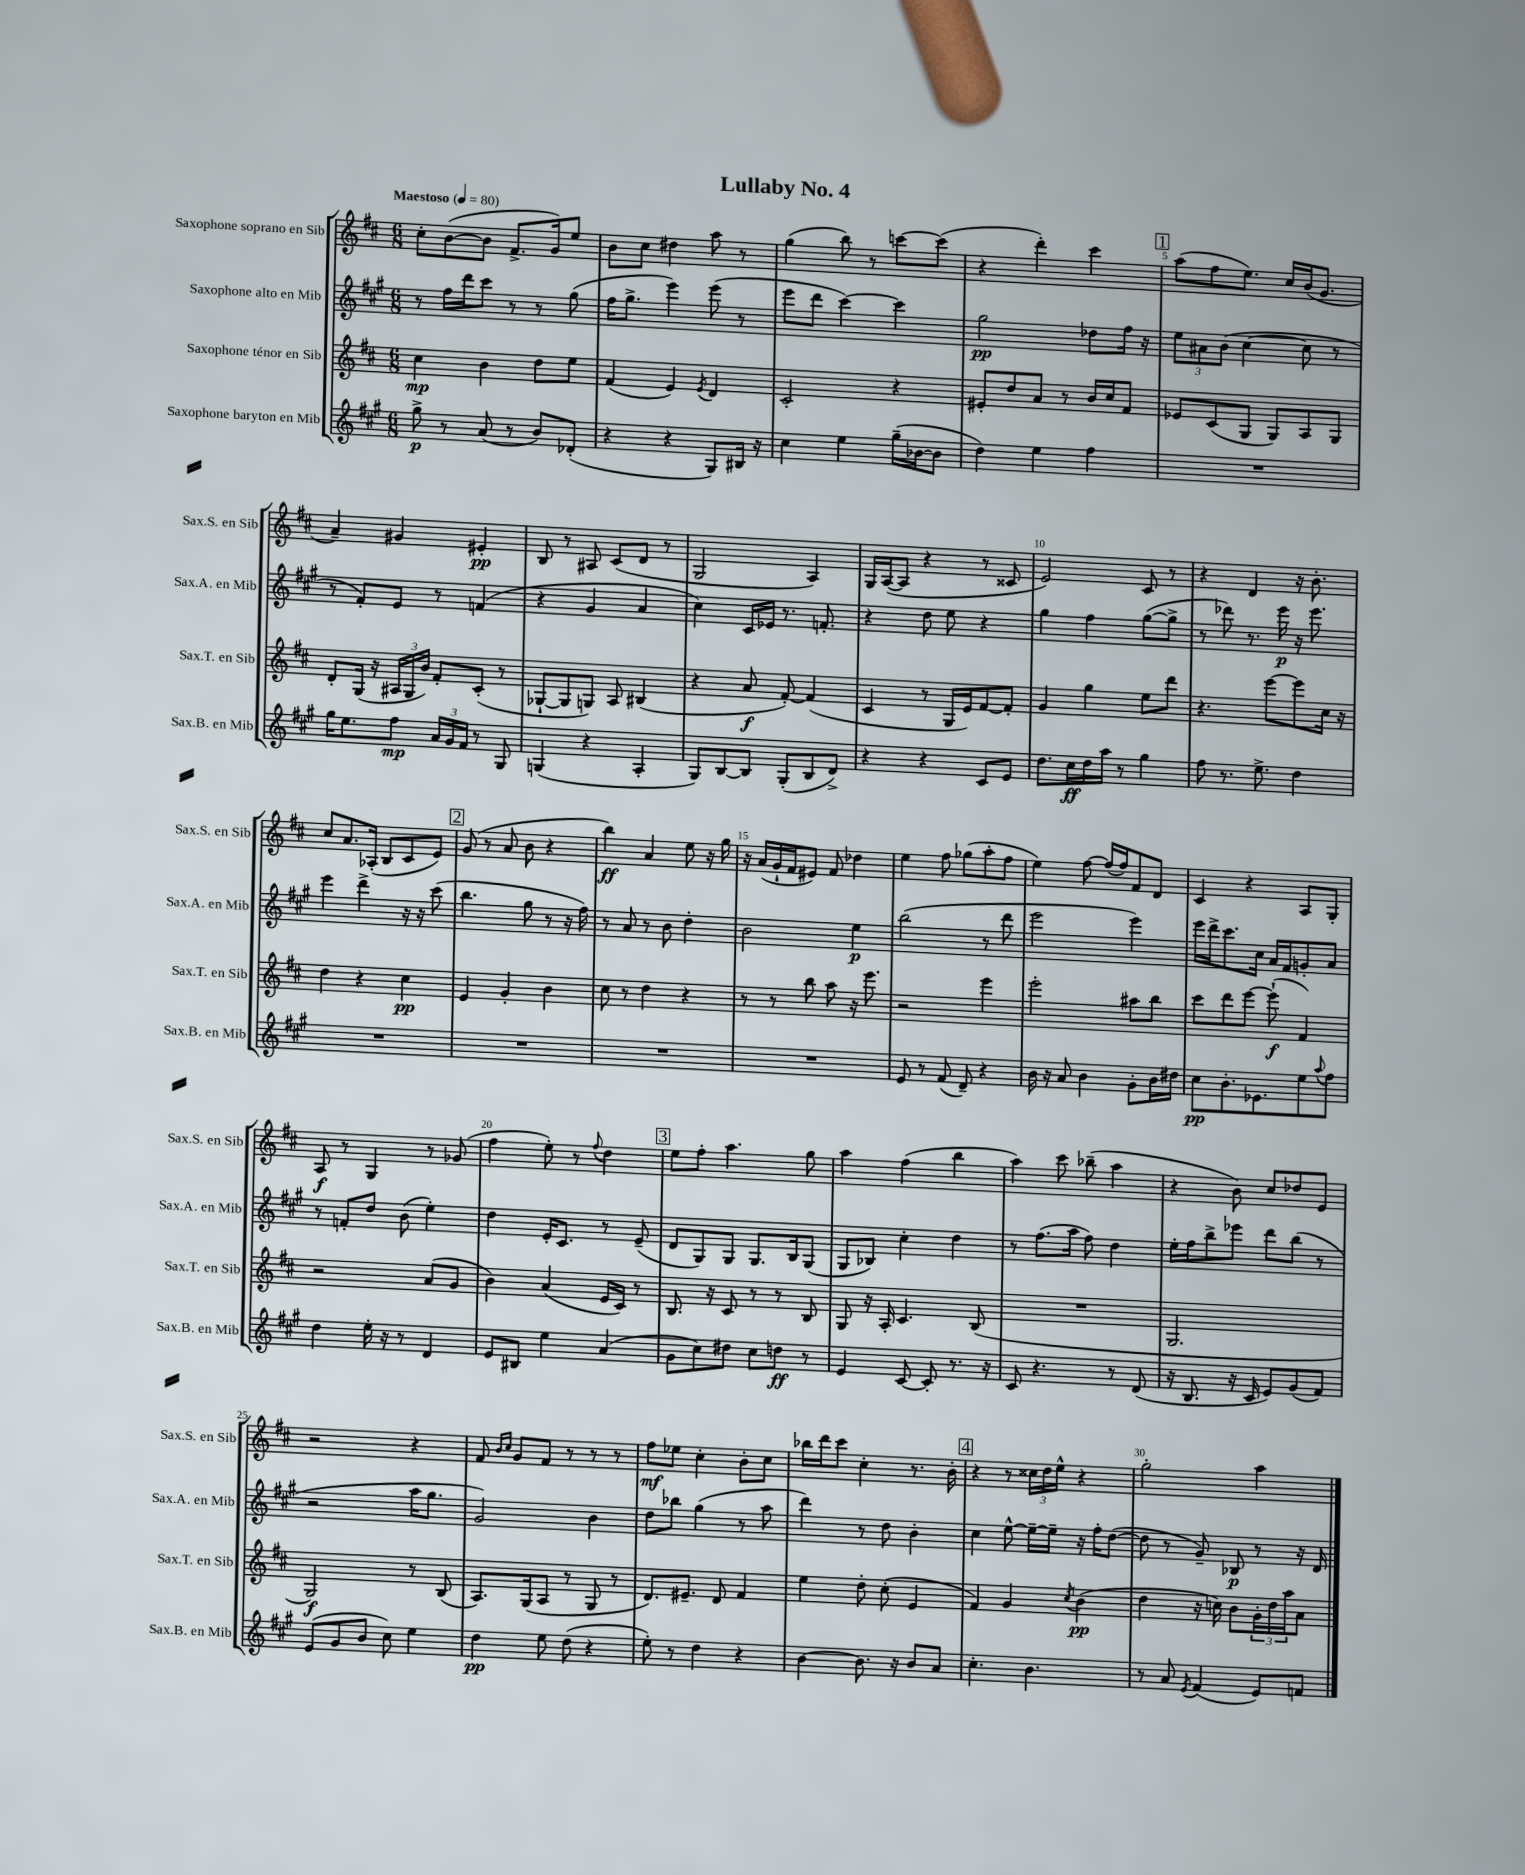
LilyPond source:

\header { title = "Lullaby No. 4" }
<<
\new StaffGroup <<
\new Staff = "s0" \with { instrumentName = "Saxophone soprano en Sib" shortInstrumentName = "Sax.S. en Sib" } {
    \clef treble \key d \major \numericTimeSignature \time 6/8 \tempo "Maestoso" 4 = 80
    cis''8-. b'8~( b'8 fis'8.-> g'16) e''8 |
    b'8 cis''8 dis''4 a''8 r8 |
    g''4( b''8) r8 c'''8~ c'''8( |
    r4 d'''4-.) cis'''4 |
    \mark \markup { \box "1" } a''8( fis''8 e''8.) cis''16 b'16( g'8. |
    a'4--) gis'4 eis'4-.\pp |
    b8 r8 ais8 cis'8( d'8 r8 |
    g2 a4) |
    g16 a16~( a8 r4 r8 cisis'8 |
    e'2) cis'8 r8 |
    r4 d'4 r16 b'8.-. |
    cis''8 a'8. aes16-.( b8 cis'8 e'8) |
    \mark \markup { \box "2" } g'8( r8 a'8 b'8 r4 |
    b''4\ff) a'4 e''8 r16 g''16 |
    r16 a'16( g'16-! fis'16 eis'8) fis'8 des''4 |
    e''4 fis''8 ges''8( a''8-. fis''8 |
    e''4) fis''8~ fis''16( fis''16) fis'8 d'8 |
    cis'4 r4 a8 g8-. |
    a8\f r8 g4 r8 ges'8( |
    fis''4 e''8-.) r8 \appoggiatura { fis''8 } d''4 |
    \mark \markup { \box "3" } e''8 fis''8-. a''4. g''8 |
    a''4 fis''4( b''4 |
    a''4) cis'''8 bes''8--( a''4 |
    r4 b'8) cis''8 des''8 e'8 |
    r2 r4 |
    fis'8 \grace { b'16 cis''16 } g'8 fis'8 r8 r8 r8 |
    fis''8\mf ees''8 cis''4-. b'8-. cis''8 |
    bes''16 d'''16 cis'''8 cis''4-. r8. b'16-. |
    \mark \markup { \box "4" } r4 r8 \tuplet 3/2 { cisis''16 d''16 e''16-^ } r4 |
    g''2-. a''4 \bar "|." |
}
\new Staff = "s1" \with { instrumentName = "Saxophone alto en Mib" shortInstrumentName = "Sax.A. en Mib" } {
    \clef treble \key a \major \numericTimeSignature \time 6/8
    r8 fis''16 d'''16 cis'''8 r8 r8 gis''8( |
    fis''16 gis''8.-> e'''4) e'''8( r8 |
    e'''8 d'''8 cis'''4~) cis'''4 |
    gis''2\pp des''8 fis''16 r16 |
    \mark \markup { \box "1" } \tuplet 3/2 { e''8 ais'8 b'8( } cis''4~ cis''8 r8 |
    r8 fis'8-.) e'8 r8 f'4( |
    r4 gis'4 a'4 |
    cis''4) cis'16 ees'16 r8. f'8.-. |
    r4 d''8 e''8 r4 |
    gis''4 fis''4 gis''8~( gis''8-> |
    r8 des'''8) r8. e'''16\p r16 e'''8. |
    e'''4 d'''4-> r16 r16 cis'''8( |
    \mark \markup { \box "2" } b''4. gis''8 r8 r16 fis''16) |
    r8 a'8 r8 b'8 d''4-. |
    b'2 e''4\p |
    b''2( r8 d'''8 |
    e'''2 e'''4) |
    e'''16 d'''16-> cis'''8. cis''16 a'16 fis'16 g'8-. a'8 |
    r8 f'8-. d''8 b'8( e''4-.) |
    d''4 e'16-. cis'8. r8 e'8--( |
    \mark \markup { \box "3" } d'8 gis8) gis8 gis8. b16 gis8( |
    gis8 bes8) cis''4-. d''4 |
    r8 fis''8.( a''16 fis''8) d''4 |
    e''16-. fis''16 b''8-> ees'''8 d'''8 b''8( r8 |
    r2 a''16 gis''8. |
    gis'2) b'4 |
    d''8 bes''8 gis''4( r8 a''8 |
    d'''4) r8 d''8 b'4-. |
    \mark \markup { \box "4" } cis''4 e''8~-^ e''16~-- e''16-- r16 fis''16-. d''8~( |
    d''8 r8 gis'8--) bes8\p r8 r16 d'16 \bar "|." |
}
\new Staff = "s2" \with { instrumentName = "Saxophone ténor en Sib" shortInstrumentName = "Sax.T. en Sib" } {
    \clef treble \key d \major \numericTimeSignature \time 6/8
    cis''4\mp b'4 d''8 e''8 |
    fis'4( e'4) \acciaccatura { e'8 } d'4 |
    cis'2-. r4 |
    eis'8-. d''8 a'8 r8 b'16 cis''16 fis'8 |
    \mark \markup { \box "1" } ees'8 cis'8( g8 g8) a8 g8 |
    d'8-. g16( r16 \tuplet 3/2 { ais16 g16 b'16) } fis'8-. cis'8-.( r8 |
    ges8~-! ges8 g8) a8 bis4( |
    r4 a'8\f fis'8~-.) fis'4( |
    cis'4 r8 g16 e'16) fis'8~ fis'8-. |
    g'4 g''4 e''8 d'''8 |
    r4. e'''8~ e'''8 cis''16 r16 |
    d''4 r4 cis''4\pp |
    \mark \markup { \box "2" } e'4 g'4-. b'4 |
    cis''8 r8 d''4 r4 |
    r8 r8 b''8 a''8 r16 e'''8. |
    r2 e'''4 |
    e'''2-. ais''8 b''8 |
    cis'''8 d'''8 e'''8~ e'''8-!\f( fis'4) |
    r2 a'8( g'8 |
    b'4) a'4( e'16 cis'16) r8 |
    \mark \markup { \box "3" } b8. r16 cis'8 r8 r8 b8 |
    g8 r16 a16-. cis'4. b8( |
    R2. |
    g2. |
    g2\f) r8 b8( |
    a8.) g16( a8 r8 g8 r8 |
    d'8.) eis'8.-- d'8 fis'4 |
    e''4 d''8-. cis''8-.( e'4 |
    \mark \markup { \box "4" } fis'4) g'4 \acciaccatura { cis''8 } b'4\pp( |
    d''4 r16 c''16) b'8 \tuplet 3/2 { g'16-. d''16 a''16 } a'8 \bar "|." |
}
\new Staff = "s3" \with { instrumentName = "Saxophone baryton en Mib" shortInstrumentName = "Sax.B. en Mib" } {
    \clef treble \key a \major \numericTimeSignature \time 6/8
    gis''8->\p r8 a'8( r8 b'8) des'8-.( |
    r4 r4 gis8) bis16 r16 |
    cis''4 e''4 gis''16--( bes'16~ bes'8 |
    d''4) e''4 fis''4 |
    \mark \markup { \box "1" } R2. |
    gis''16 e''8. fis''8\mp \tuplet 3/2 { a'16 gis'16 fis'16 } r8 gis8 |
    g4( r4 a4-. |
    gis8) b8~ b8 gis8-.( b8 d'8->) |
    r4 r4 cis'8 e'8 |
    d''8. cis''16\ff d''16 a''16 r8 gis''4 |
    fis''8 r8. e''8.-> d''4 |
    R2. |
    \mark \markup { \box "2" } R2. |
    R2. |
    R2. |
    e'8 r8 fis'8( d'8--) r4 |
    b'16 r16 a'8 b'4 gis'8-. b'16 dis''16 |
    cis''8\pp b'8.-. ees'8. e''8 \appoggiatura { a''8 } fis''8 |
    d''4 e''16-. r16 r8 d'4 |
    e'8 bis8 e''4 a'4( |
    \mark \markup { \box "3" } gis'8 cis''8) dis''8 cis''8 d''8\ff r8 |
    e'4 cis'8~ cis'8-. r8. r16 |
    cis'8 r4. r8 d'8( |
    r16 b8. r16 cis'16 e'8) gis'8( fis'8) |
    e'8( gis'8 b'8 cis''8) e''4 |
    d''4\pp e''8 d''8( r4 |
    e''8-.) r8 d''4 r4 |
    b'4~ b'8. r16 b'8 a'8 |
    \mark \markup { \box "4" } cis''4.-. b'4. |
    r8 a'8 \acciaccatura { e'8 } fis'4( e'8) f'8 \bar "|." |
}
>>
>>
\layout { \context { \Score \override BarNumber.break-visibility = ##(#f #t #t) barNumberVisibility = #(every-nth-bar-number-visible 5) } }
